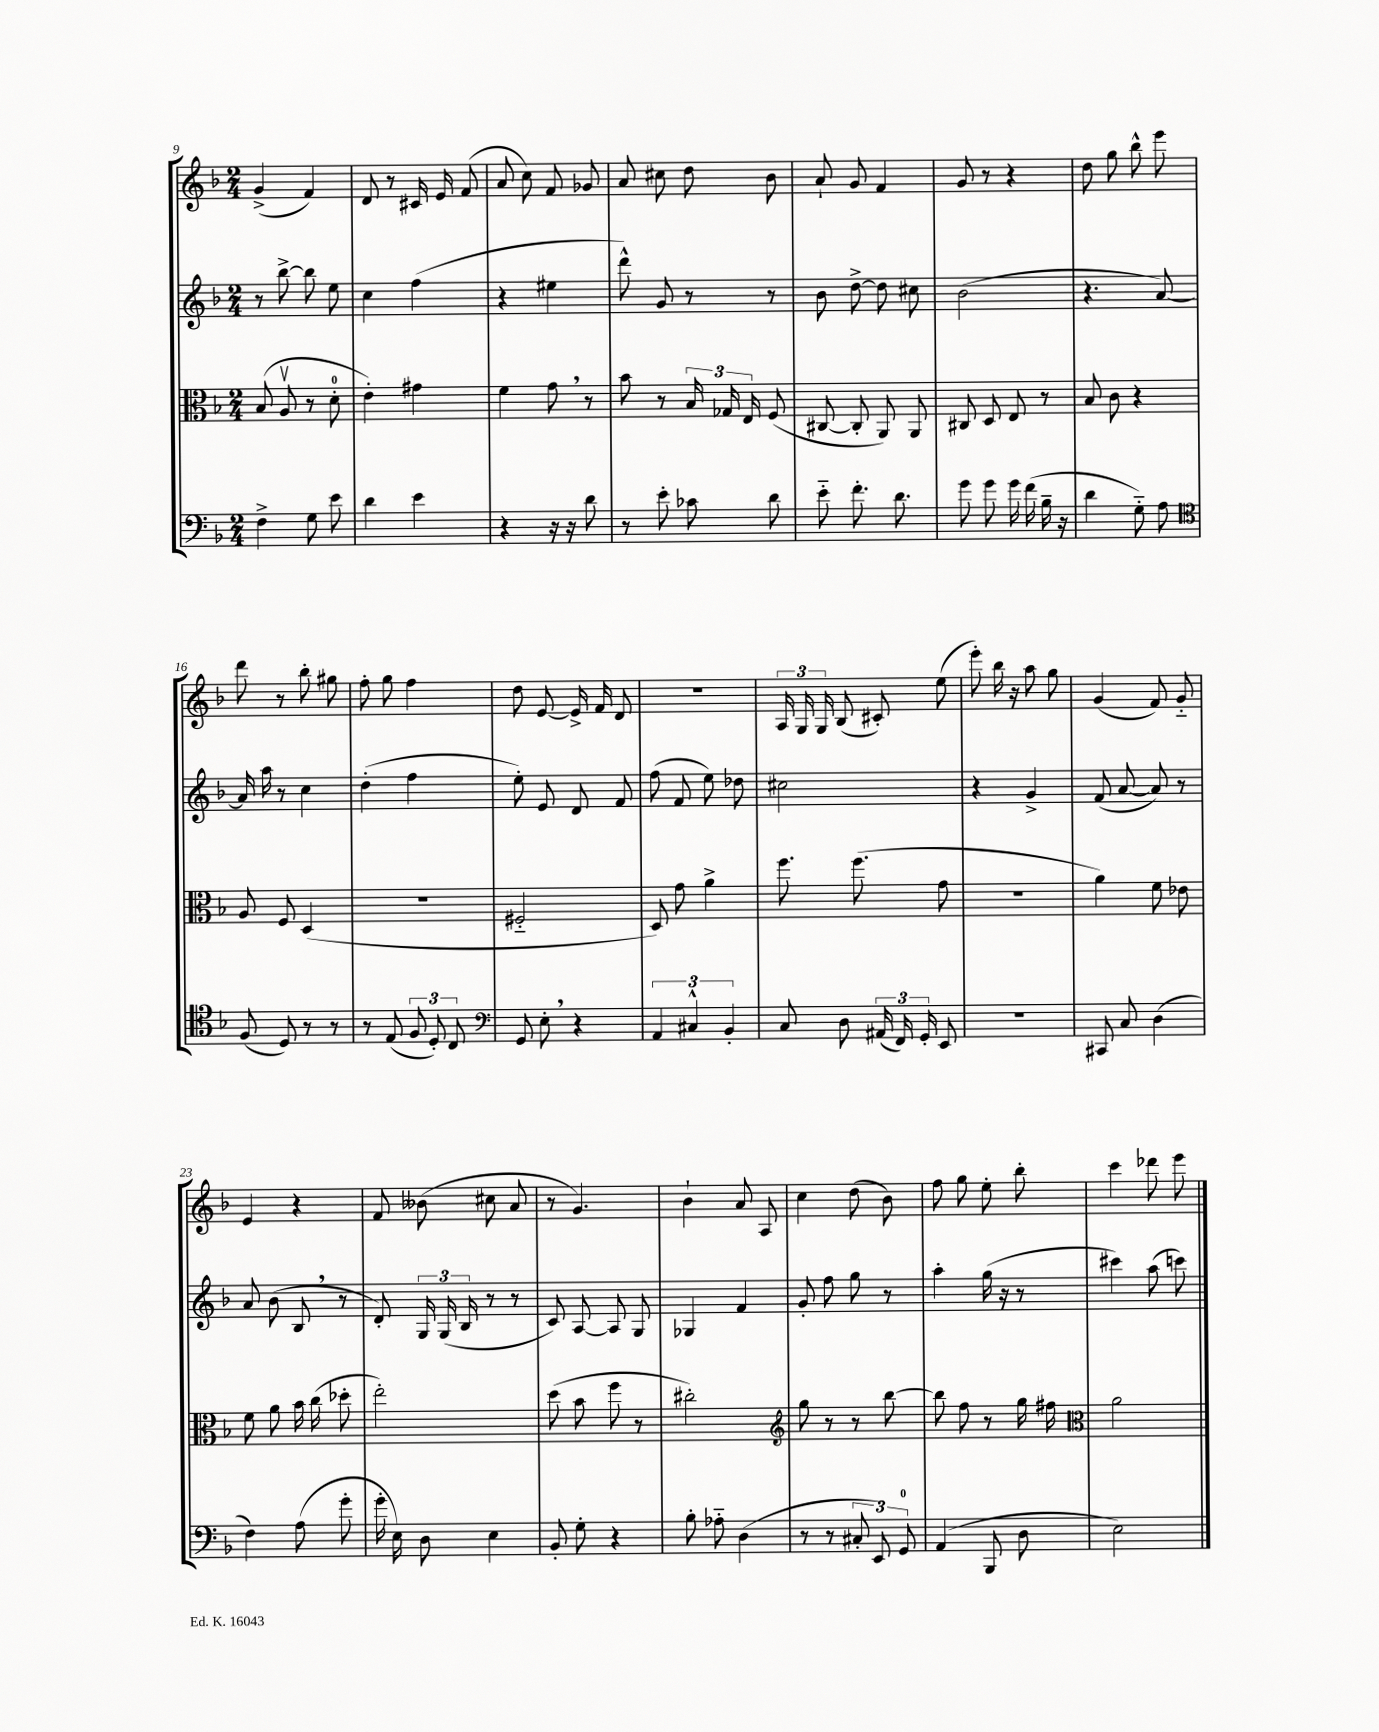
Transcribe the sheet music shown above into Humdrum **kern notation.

**kern	**kern	**kern	**kern
*staff4	*staff3	*staff2	*staff1
*clefF4	*clefC3	*clefG2	*clefG2
*k[b-]	*k[b-]	*k[b-]	*k[b-]
*M2/4	*M2/4	*M2/4	*M2/4
4F^	(8B-	8r	(4g^
.	8Av	[8bb-^	.
8G	8r	8bb-]	4f)
8e	8d'	8ee	.
=	=	=	=
4d	4e')	4cc	8d
.	.	.	8r
4e	4g#	(4ff	16c#
.	.	.	16e
.	.	.	(8f
=	=	=	=
4r	4f	4r	8a
.	.	.	8cc)
16r	8g	4ee#	8f
16r	.	.	.
8d	8r	.	8g-
=	=	=	=
8r	8b-	8ddd^^)	8a
8e'	8r	8g	8cc#
8c-	24B-	8r	8dd
.	24G-	.	.
.	24E	.	.
8d	(8F	8r	8b-
=	=	=	=
8e'~	[8C#	8b-	8a`
8.f'	8C#']	[8dd^	8g
.	8AA)	8dd]	4f
8.d	.	.	.
.	8AA	8cc#	.
=	=	=	=
8g	8C#	(2b-	8g
8g	8D	.	8r
16g	8E	.	4r
(16f	.	.	.
16B-~	8r	.	.
16r	.	.	.
=	=	=	=
4d	8B-	4.r	8dd
.	8c	.	8gg
8G'~)	4r	.	8bb-^^
8A	.	[8a)	8eee
=	=	=	=
*clefC4	*	*	*
(8F	8A	16a]	8ddd
.	.	16aa	.
8D)	8F	8r	8r
8r	(4D	4cc	8bb-'
8r	.	.	8gg#
=	=	=	=
8r	2r	(4dd'	8ff'
(8E	.	.	8gg
12F	.	4ff	4ff
12D')	.	.	.
12C	.	.	.
=	=	=	=
*clefF4	*	*	*
8GG	2F#'~	8ee')	8dd
8E'	.	8e	[8e
4r	.	8d	16e^]
.	.	.	16f
.	.	8f	8d
=	=	=	=
6AA	8D)	(8ff	2r
.	8g	8f	.
6C#^^	.	.	.
.	4a^	8ee)	.
6BB-'	.	.	.
.	.	8dd-	.
=	=	=	=
8C	8.ff	2cc#	24A
.	.	.	24G
.	.	.	24G
8D	.	.	(8B-
.	(8.ff	.	.
(24AA#	.	.	8c#')
24FF)	.	.	.
24GG'	.	.	.
8EE	8g	.	(8ee
=	=	=	=
2r	2r	4r	8eee')
.	.	.	16bb-
.	.	.	16r
.	.	4g^	8aa
.	.	.	8gg
=	=	=	=
8CC#	4a)	(8f	(4g
8C	.	[8a	.
(4D	8f	8a])	8f)
.	8e-	8r	8g'~
=	=	=	=
4F)	8f	8a	4e
.	8a	(8b-	.
(8A	16b-	8B-	4r
.	(16cc	.	.
8g'	8dd-'	8r	.
=	=	=	=
16g'	2ee')	8d')	8f
16E)	.	.	.
8D	.	24G	(8b--
.	.	(24G	.
.	.	24B-	.
4E	.	8r	8cc#
.	.	8r	8a
=	=	=	=
8BB-'	(8dd	8c)	8r
8G'	8b-	[8A	4.g)
4r	8ff	8A]	.
.	8r	8G	.
=	=	=	=
8B-'	2cc#')	4G-	4b-`
8A-'~	.	.	.
(4D	.	4f	8a
.	.	.	8A
=	=	=	=
*	*clefG2	*	*
8r	8gg	8g'	4cc
8r	8r	8ff	.
12C#'	8r	8gg	(8dd
12EE)	.	.	.
.	[8bb-	8r	8b-)
12GG	.	.	.
=	=	=	=
(4AA	8bb-]	4aa'	8ff
.	8ff	.	8gg
8BBB-	8r	(16gg	8ee'
.	.	16r	.
8D	16gg	8r	8bb-'
.	16ff#	.	.
=	=	=	=
*	*clefC3	*	*
2E)	2a	4ccc#)	4ccc
.	.	(8aa	8ddd-
.	.	8ccc)	8eee
==	==	==	==
*-	*-	*-	*-
